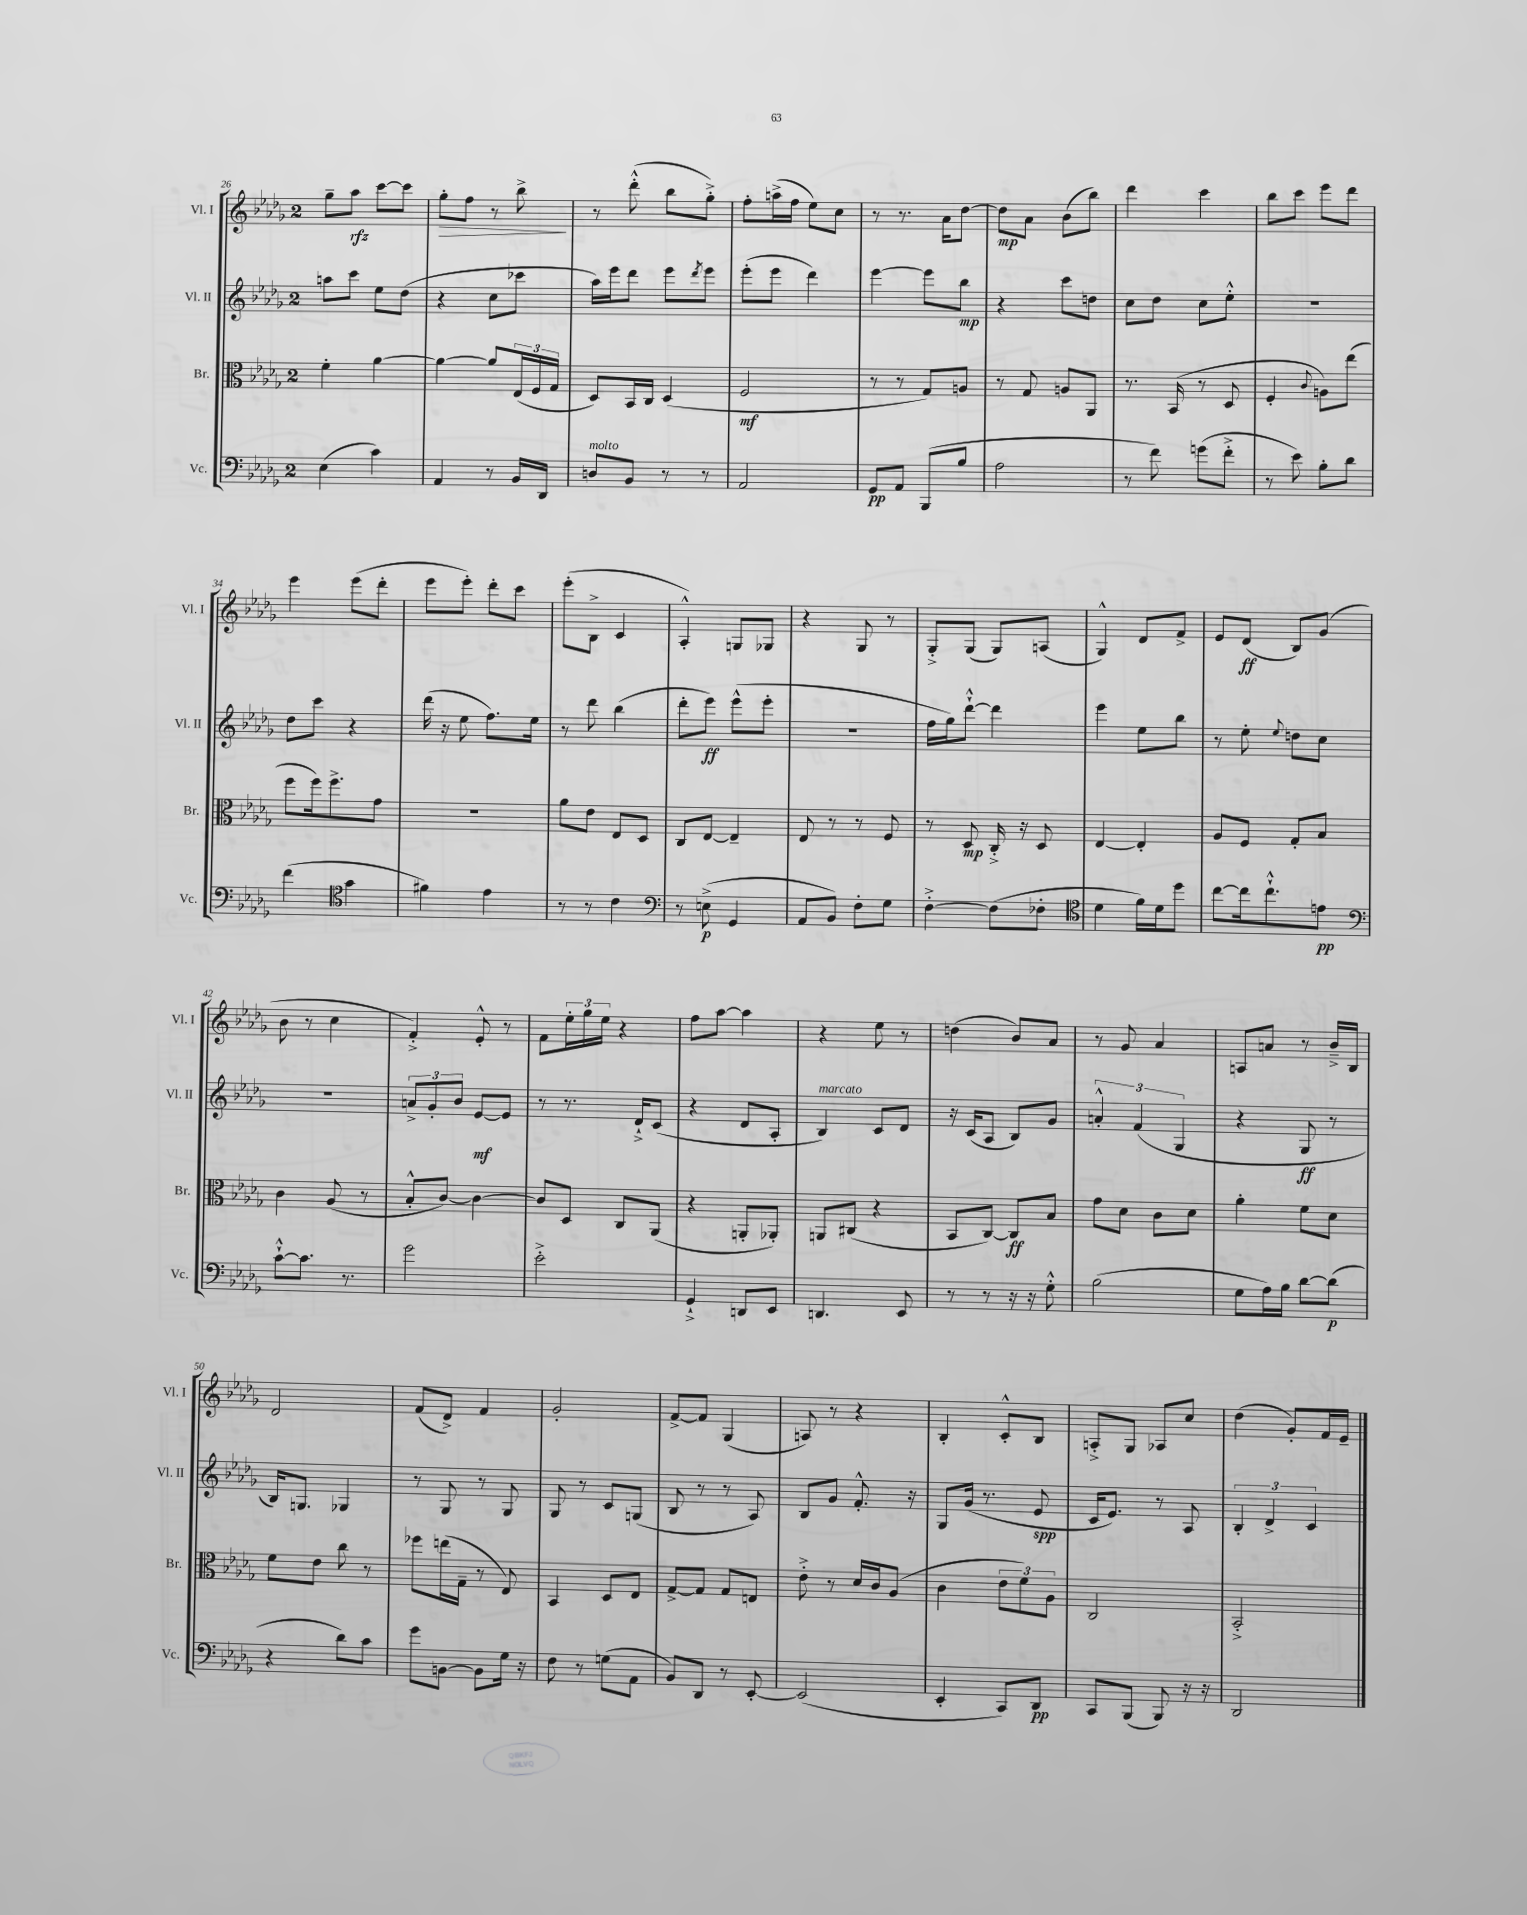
<<
\new StaffGroup <<
\new Staff = "s0" \with { instrumentName = "Vl. I" shortInstrumentName = "Vl. I" } {
    \clef treble \key des \major \once \override Staff.TimeSignature.style = #'single-digit \time 2/4
    ges''8-- aes''8\rfz c'''8~ c'''8 |
    ges''8-.\> f''8 r8 bes''8->\! |
    r8 des'''8-.-^( bes''8 ges''8-.->) |
    f''8-. a''16->( f''16 ees''8) c''8 |
    r8 r8. aes'16 des''8~ |
    des''8\mp aes'8 bes'8( bes''8) |
    des'''4 c'''4 |
    bes''8 c'''8 ees'''8 des'''8 |
    ees'''4 ees'''8( des'''8-. |
    ees'''8 ees'''8-.) des'''8-. c'''8 |
    ees'''8-.( bes8-> c'4 |
    aes4-.-^) g8 ges8 |
    r4 ges8 r8 |
    ges8-.-> ges8( ges8) a8( |
    ges4-^) des'8 f'8-> |
    ees'8 des'8\ff( bes8) ges'8( |
    bes'8 r8 c''4 |
    f'4-.->) ees'8-.-^ r8 |
    f'8 \tuplet 3/2 { ees''16-. ges''16 ees''16 } r4 |
    f''8 aes''8~ aes''4 |
    r4 ees''8 r8 |
    d''4( bes'8) aes'8 |
    r8 ges'8 aes'4 |
    a8 a'8 r8 bes'16---> bes16 |
    des'2 |
    f'8( des'8->) f'4 |
    ges'2-. |
    f'8~-> f'8 ges4( |
    a8) r8 r4 |
    bes4-. c'8-.-^ bes8 |
    a8-.-> ges8 aes8 c''8 |
    des''4( ges'8-.) f'16 ees'16-- \bar "|." |
}
\new Staff = "s1" \with { instrumentName = "Vl. II" shortInstrumentName = "Vl. II" } {
    \clef treble \key des \major \once \override Staff.TimeSignature.style = #'single-digit \time 2/4
    a''8 c'''8 ees''8 des''8( |
    r4 c''8 ces'''8 |
    aes''16) ees'''16 des'''8 ees'''8 \acciaccatura { des'''8 } ees'''8 |
    ees'''8-.( ees'''8 des'''4) |
    ees'''4~ ees'''8 bes''8\mp |
    r4 c'''8 d''8 |
    c''8 des''8 c''8 ees''8-.-^ |
    R2 |
    des''8 c'''8 r4 |
    des'''16( r16 ees''8 f''8.) ees''16 |
    r8 des'''8 bes''4( |
    des'''8-. ees'''8\ff) ees'''8-^( ees'''8-. |
    R2 |
    f''16 ges''16) des'''8~-!-^ des'''4 |
    ees'''4 ees''8 bes''8 |
    r8 ees''8-. \appoggiatura { ees''8 } d''8 c''8 |
    R2 |
    \tuplet 3/2 { a'8-> ges'8-. bes'8 } ees'8~\mf ees'8 |
    r8 r8. des'16-!-> c'8( |
    r4 des'8 aes8-. |
    bes4^\markup { \italic "marcato" }) c'8 des'8 |
    r16 c'16( aes8 bes8) ges'8 |
    \tuplet 3/2 { a'4-.-^ f'4( ges4 } |
    r4 ges8\ff r8 |
    bes16) g8. ges4 |
    r8 ges8 r8 ges8 |
    ges8 r8 c'8 g8( |
    bes8 r8 r8 aes8) |
    bes8 ges'8 f'8.-.-^ r16 |
    ges8 ges'16( r8. ees'8\spp |
    c'16 ees'8.) r8 aes8 |
    \tuplet 3/2 { bes4-. des'4-> c'4 } \bar "|." |
}
\new Staff = "s2" \with { instrumentName = "Br." shortInstrumentName = "Br." } {
    \clef alto \key des \major \once \override Staff.TimeSignature.style = #'single-digit \time 2/4
    f'4-. aes'4~ |
    aes'4~ aes'8 \tuplet 3/2 { ees16( f16 ges16 } |
    des8) bes,16 c16 des4( |
    f2\mf |
    r8 r8 ges8) a8 |
    r8 ges8 a8 aes,8 |
    r8. bes,16( r8 des8 |
    f4-. \appoggiatura { c'8 } a8) ees''8( |
    f''8 f''16) f''8.-> ges'8 |
    R2 |
    aes'8 ees'8 ees8 des8 |
    c8 ees8~ ees4-- |
    ees8 r8 r8 f8 |
    r8 des8\mp c16-.-> r16 des8 |
    ees4~ ees4-. |
    aes8 f8 ges8-. bes8 |
    c'4 aes8( r8 |
    bes8-.-^ c'8~) c'4~ |
    c'8 des8 c8 aes,8( |
    r4 a,8-. aes,8-.) |
    a,8 cis8( r4 |
    bes,8 c8~) c8\ff bes8 |
    ges'8 des'8 c'8 des'8 |
    aes'4-. f'8 des'8 |
    f'8 ees'8 c''8 r8 |
    fes''8 e''16( ges16-- r8 ees8) |
    bes,4 des8 ees8 |
    ges8~-> ges8 ges8 e8 |
    ees'8-.-> r8 des'16 c'16 aes8( |
    c'4 \tuplet 3/2 { ees'8 f'8) aes8 } |
    c2 |
    bes,2-.-> \bar "|." |
}
\new Staff = "s3" \with { instrumentName = "Vc." shortInstrumentName = "Vc." } {
    \clef bass \key des \major \once \override Staff.TimeSignature.style = #'single-digit \time 2/4
    ees4( c'4) |
    aes,4 r8 bes,16 des,16 |
    d8^\markup { \italic "molto" } bes,8 r8 r8 |
    aes,2 |
    ges,8\pp aes,8 bes,,8( bes8 |
    aes2 |
    r8 f'8) g'8( f'8-.-> |
    r8 ees'8) bes8-. des'8 |
    f'4( \clef tenor ges'4 |
    fis'4) ees'4 |
    r8 r8 c'4 |
    \clef bass r8 e8->\p( ges,4 |
    aes,8 bes,8) f8-. ges8 |
    f4~-.-> f8( fes8-. |
    \clef tenor des'4 f'16) des'16 des''8 |
    c''8~ c''16 c''8.-!-^ e'8\pp |
    \clef bass c'8~-!-^ c'8. r8. |
    ges'2 |
    ees'2-.-> |
    ges,4-!-> d,8 ees,8 |
    d,4. ees,8 |
    r8 r8 r16 r16 ges8-.-^ |
    bes2( |
    ges8 aes16) bes16 des'8~ des'8\p( |
    r4 des'8) c'8 |
    ges'8 b,8~ b,8 ges16 r16 |
    f8 r8 g8( aes,8 |
    bes,8) des,8 r8 ees,8~-. |
    ees,2( |
    ees,4-. c,8) des,8\pp |
    c,8 bes,,8( bes,,8) r16 r16 |
    des,2 \bar "|." |
}
>>
>>
\layout { \context { \Score currentBarNumber = #26 } }
